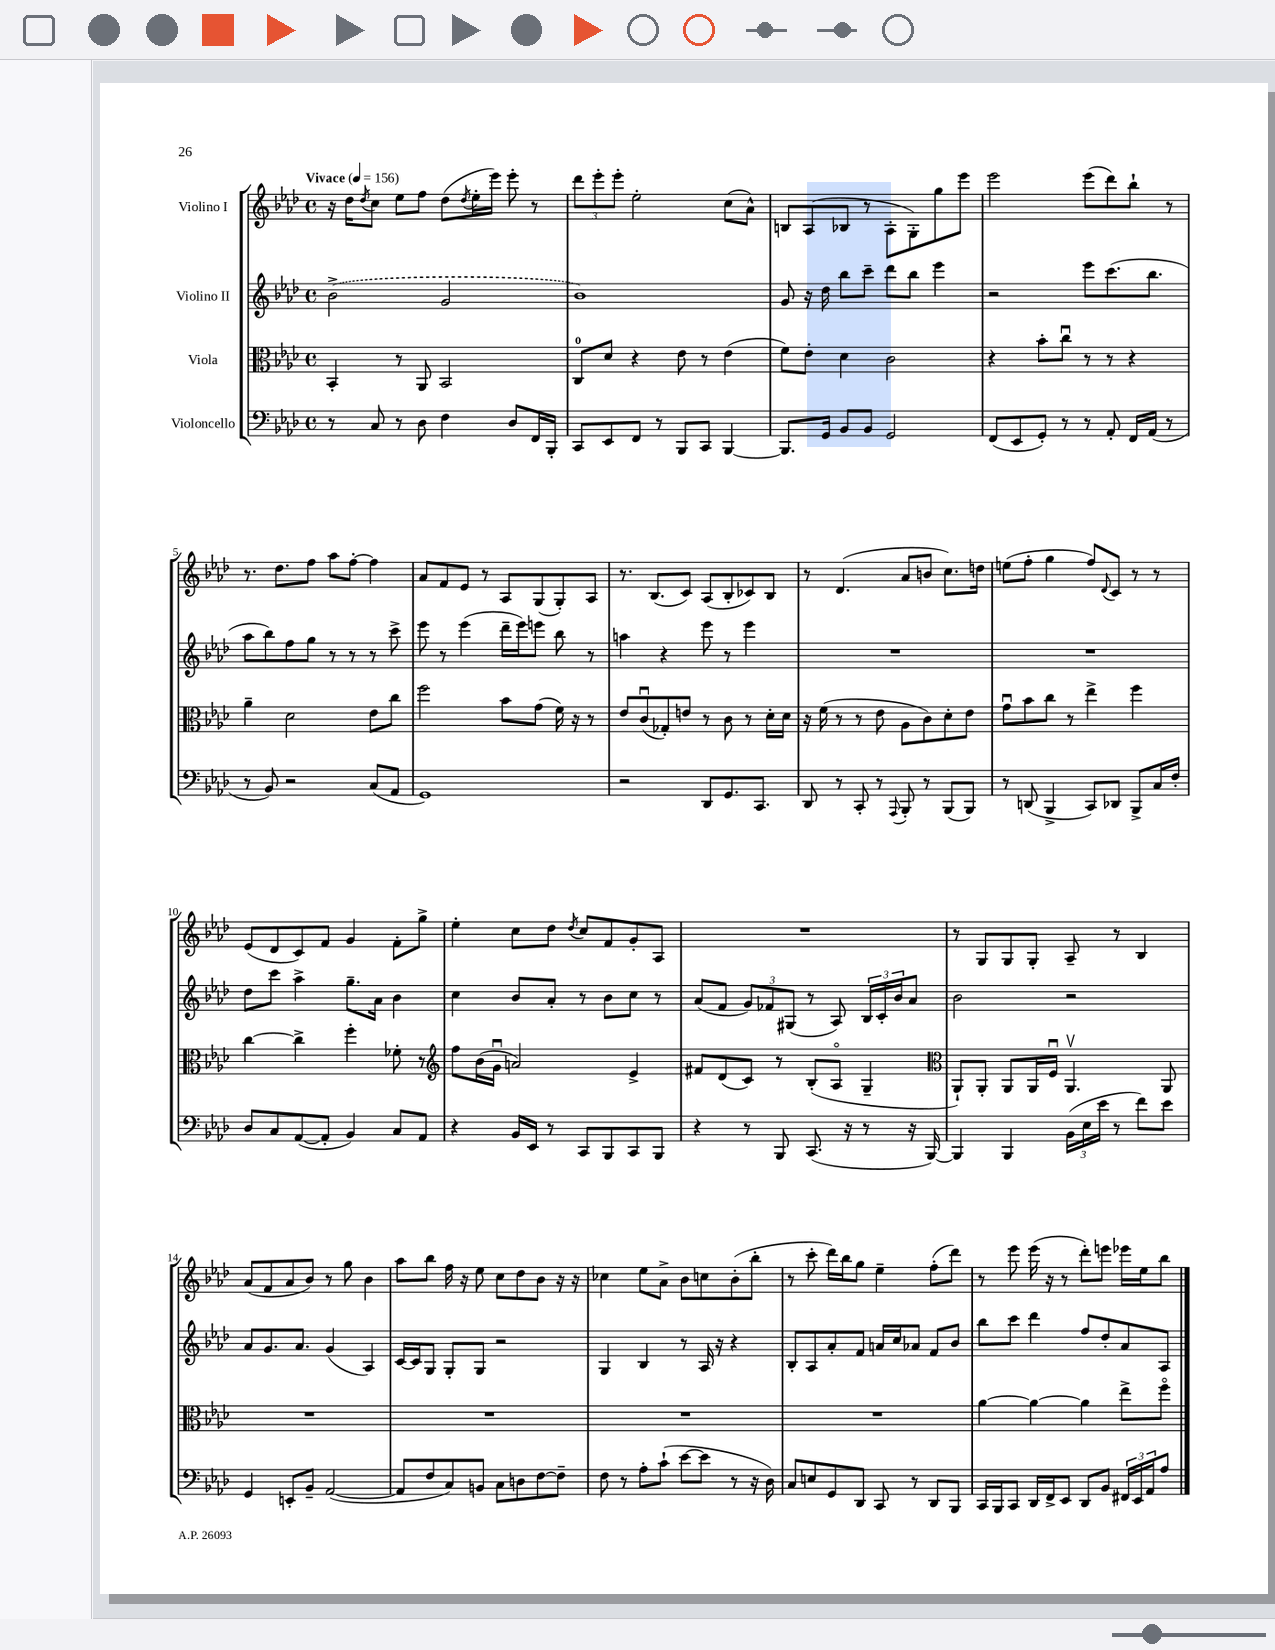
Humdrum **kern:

**kern	**kern	**kern	**kern
*staff4	*staff3	*staff2	*staff1
*clefF4	*clefC3	*clefG2	*clefG2
*k[b-e-a-d-]	*k[b-e-a-d-]	*k[b-e-a-d-]	*k[b-e-a-d-]
*M4/4	*M4/4	*M4/4	*M4/4
*met(c)	*met(c)	*met(c)	*met(c)
*MM156	*MM156	*MM156	*MM156
8r	4BB-'	(2b-^	16r
.	.	.	16dd-
.	.	.	8qdd-
8C	.	.	8cc
8r	8r	.	8ee-
8D-	8AA-	.	8ff
4F	2BB-	2g	(8dd-
.	.	.	8qdd-
.	.	.	16ee-'
.	.	.	16eee-)
8D-	.	.	8eee-'
16FF	.	.	8r
16BBB-'	.	.	.
=	=	=	=
8CC	8C	1b-)	12ddd-
.	.	.	12eee-'
8EE-	8d-	.	.
.	.	.	12eee-'
8FF	4r	.	2ee-'
8r	.	.	.
8BBB-	8e-	.	.
8CC	8r	.	.
[4BBB-	(4e-	.	(8cc
.	.	.	8a-^^)
=	=	=	=
8.BBB-]	8f)	8g	8B
.	8e-'	16r	(8A-
16GG	.	16dd-	.
8BB-	4d-	8bb-	8B-
8BB-	.	8ccc~	8r
2GG	2c	8ddd-	8A-'
.	.	8bb-	8G')
.	.	4eee-	8gg
.	.	.	8eee-
=	=	=	=
(8FF	4r	2r	2eee-
8EE-	.	.	.
8GG')	8b-'	.	.
8r	8ccu	.	.
8r	8r	8eee-	(8eee-
8AA-'	8r	(8.ccc	8ddd-)
16FF	4r	.	8bb-`
(16AA-	.	8.bb-	.
8r	.	.	8r
=	=	=	=
8r	4a-~	8aa-	8.r
8BB-)	.	8bb-)	.
.	.	.	8.dd-
2r	2d-	8ff	.
.	.	8gg	8ff
.	.	8r	8aa-
.	.	8r	[8ff'
(8C	8e-	8r	4ff]
8AA-	8cc	8ccc^	.
=	=	=	=
1GG)	2ff	8eee-	8a-
.	.	8r	8f
.	.	(4eee-	8e-
.	.	.	8r
.	8b-	16ddd-~	8A-
.	.	16eee-)	.
.	(8g	8eee	(8G
.	16f)	8bb-	8G')
.	16r	.	.
.	8r	8r	8A-
=	=	=	=
2r	8e-	4aa	8.r
.	(8cu	.	.
.	.	.	(8.B-
.	8G-')	4r	.
.	8e	.	8c)
8DD-	8r	8eee-	(8A-
8.GG	8c	8r	8B-'
.	8r	4eee-	8c-)
8.CC	.	.	.
.	16d-'	.	8B-
.	16d-	.	.
=	=	=	=
8DD-	16r	1r	8r
.	(16f	.	.
8r	8r	.	(4.d-
8CC'	8r	.	.
8r	8e-	.	.
8qqAAA-	.	.	.
8BBB-'	8A-	.	8a-
8r	8c)	.	8b
(8BBB-	8d-'	.	8.cc)
8BBB-)	8e-	.	.
.	.	.	16dd
=	=	=	=
8r	8gu	1r	(8ee
(8DD	8b-	.	8ff'
4BBB-^	8cc	.	4gg
.	8r	.	.
8CC)	4ee-^	.	8ff)
.	.	.	8qqd-
8DD-	.	.	8c
8BBB-^	4ff	.	8r
16C	.	.	8r
16F'	.	.	.
=	=	=	=
8D-	[4cc	8dd-	(8e-
8C	.	8ccc	8d-
([8AA-	4cc^]	4aa-^	8c)
8AA-']	.	.	8f
4BB-)	4ff'	8.gg~	4g
.	.	16a-	.
8C	8f-'	4b-	8f'
8AA-	8r	.	8gg^
=	=	=	=
*	*clefG2	*	*
4r	8ff	4cc	4ee-'
.	(16b-	.	.
.	16gu	.	.
16BB-	2a)	8b-	8cc
16EE-	.	.	.
8r	.	8a-'	8dd-
.	.	.	8qdd-
8CC	.	8r	8cc
8BBB-	.	8b-	8f
8CC	4e-^	8cc	8g'
8BBB-	.	8r	8A-
=	=	=	=
4r	8f#	(8a-	1r
.	(8d-	8f	.
8r	8c)	12g)	.
.	.	12f-	.
8BBB-	8r	.	.
.	.	(12G#	.
(8.CC	(8B-'	8r	.
.	8A-o	8A-)	.
16r	.	.	.
8r	4G~	24B-	.
.	.	24c'	.
.	.	24b-	.
16r	.	8a-	.
[16BBB-)	.	.	.
=	=	=	=
*	*clefC3	*	*
4BBB-]	8AA-`)	2b-	8r
.	8AA-'	.	8G
4BBB-	8AA-	.	8G
.	16AA-	.	8G'
.	16Fu	.	.
(24BB-	4.AA-v	2r	8A-~
24E-	.	.	.
24e-	.	.	.
8r	.	.	8r
8f)	.	.	4B-
8e-	8AA-	.	.
=	=	=	=
4GG	1r	8a-	(8a-
.	.	8.g	8f
8EE'	.	.	8a-
.	.	8.a-	.
8BB-~	.	.	8b-)
([2AA-	.	(4g	8r
.	.	.	8gg
.	.	4A-)	4b-
=	=	=	=
8AA-]	1r	[16c	8aa-
.	.	16c]	.
8F	.	8G	8bb-
8C)	.	8G'	16ff
.	.	.	16r
8BB	.	8G	8ee-
8C	.	2r	8cc
8D	.	.	8dd-
[8F	.	.	8b-
8F~]	.	.	16r
.	.	.	16r
=	=	=	=
8F	1r	4G	4cc-
8r	.	.	.
8A-'	.	4B-	8ee-
(8c`	.	.	8a-^
[8e-	.	8r	8b-
8e-]	.	16A-	8cc
.	.	16r	.
8r	.	4r	(8b-'
16r	.	.	8bb-'
16D-)	.	.	.
=	=	=	=
8C	1r	8B-'	8r
8E	.	8A-	8ccc'
8GG	.	8a-'	16ddd-)
.	.	.	16bb-
8DD-	.	8f	8gg
8CC	.	16a	4ee-~
.	.	16cc	.
8r	.	8a-	.
8DD-	.	8f	(8ff'
8BBB-	.	8b-	8ddd-)
=	=	=	=
16CC	[4a-	8bb-	8r
16BBB-	.	.	.
8CC	.	8ccc	8eee-
16DD-	4a-_	4ddd-	(16eee-
16FF^	.	.	16r
8EE-	.	.	8r
8DD-	4a-]	8ff	8ddd-')
8BB-	.	8dd-'	8eee
24FF#	8ee-^	8a-	16eee-
24EE-	.	.	.
.	.	.	16ee-
24AA-	.	.	.
8A-	8ffo	8A-	8bb-
==	==	==	==
*-	*-	*-	*-
